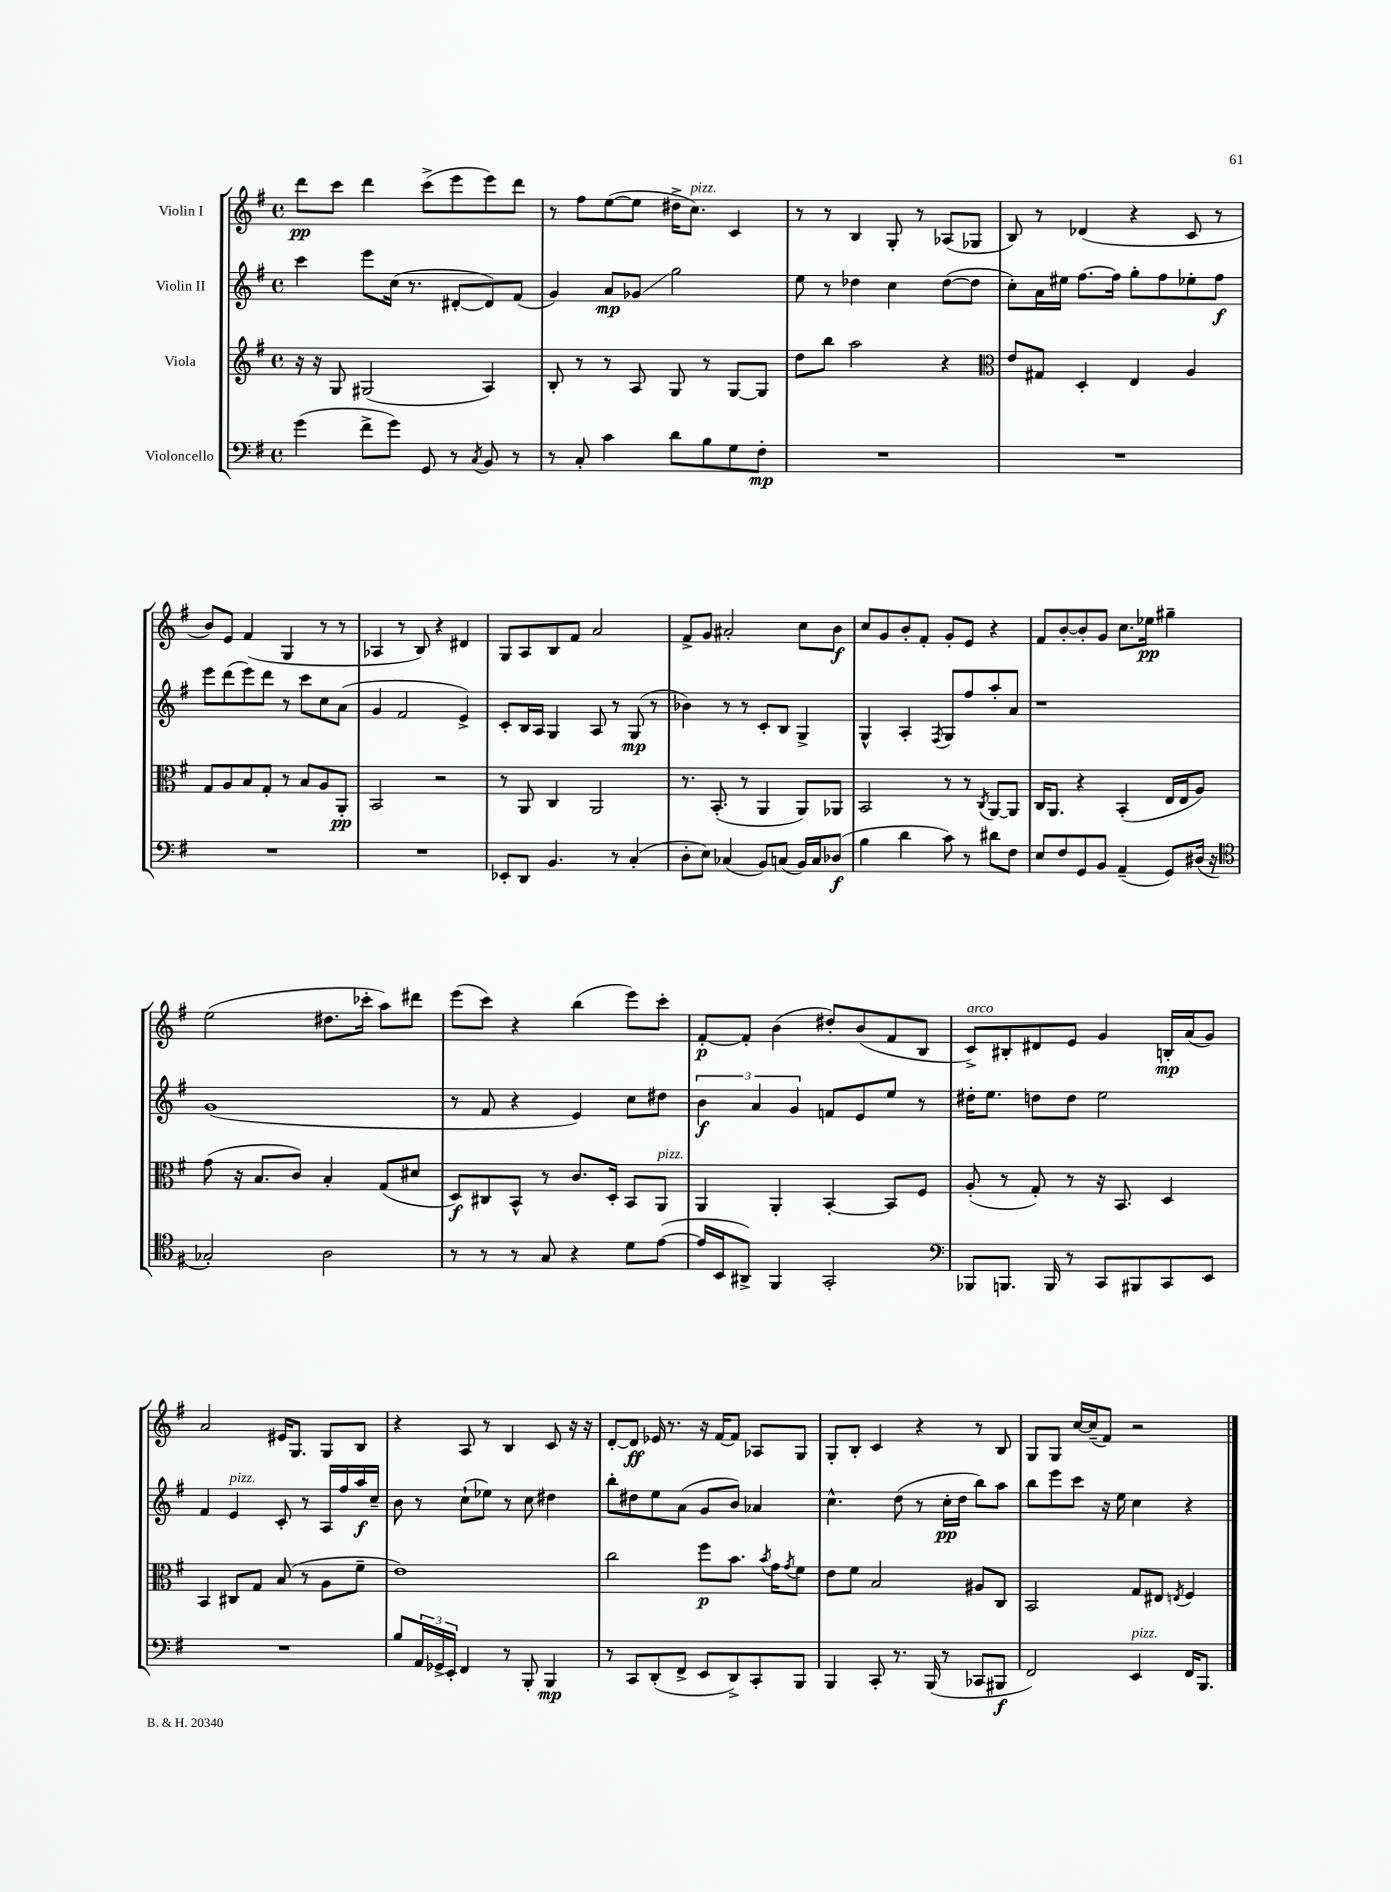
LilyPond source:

<<
\new StaffGroup <<
\new Staff = "s0" \with { instrumentName = "Violin I" } {
    \clef treble \key g \major \defaultTimeSignature \time 4/4
    d'''8\pp c'''8 d'''4 c'''8->( e'''8 e'''8) d'''8 |
    r8 fis''8 e''8~( e''8 dis''16-> c''8.^\markup { \italic "pizz." }) c'4 |
    r8 r8 b4 g8-. r8 aes8( ges8 |
    b8) r8 des'4( r4 c'8 r8 |
    b'8) e'8 fis'4( g4 r8 r8 |
    aes4 r8 b8) r4 dis'4 |
    g8 a8 b8 fis'8 a'2 |
    fis'8-> g'8 ais'2-. c''8 b'8\f |
    c''8 g'8 b'8-. fis'8-. g'8-. e'8 r4 |
    fis'8 b'8~-. b'8-. g'8 c''8. ees''16\pp gis''4-- |
    e''2( dis''8. ces'''16-. a''8) dis'''8 |
    e'''8( c'''8) r4 b''4( e'''8) c'''8-. |
    fis'8~-.\p fis'8-. b'4( dis''8-.) b'8( fis'8 b8 |
    c'8->^\markup { \italic "arco" }) bis8-. dis'8 e'8 g'4 b16-.\mp a'16( g'8) |
    a'2 eis'16 g8. g8 b8 |
    r4 a8 r8 b4 c'8 r16 r16 |
    d'8~-. d'8\ff ees'16 r8. r16 fis'16~ fis'8 aes8 g8 |
    g8-. b8-. c'4 r4 r8 b8 |
    g8 g8 c''16~ c''16--( fis'8) r2 \bar "|." |
}
\new Staff = "s1" \with { instrumentName = "Violin II" } {
    \clef treble \key g \major \defaultTimeSignature \time 4/4
    c'''4 e'''8 c''16( r8. dis'8~-. dis'8) fis'8( |
    g'4) a'8\mp ges'8\glissando g''2 |
    e''8 r8 des''4 c''4 des''8~( des''8 |
    c''8-.) a'16 eis''16 fis''8.~ fis''16 g''8-. fis''8 ees''8-. fis''8\f |
    e'''8 d'''8( e'''8) d'''8 r8 c'''8 c''8 a'8( |
    g'4 fis'2 e'4->) |
    c'8-. b16 a16 g4 a8 r8 g8\mp( r8 |
    bes'4) r8 r8 c'8-. b8 g4-> |
    g4-^ a4-. \acciaccatura { fis8 } g8 fis''8 a''8-. a'8 |
    r1 |
    g'1( |
    r8 fis'8 r4 e'4) c''8 dis''8 |
    \tuplet 3/2 { b'4\f a'4 g'4 } f'8 e'8 e''8 r8 |
    dis''16-. e''8. d''8 d''8 e''2 |
    fis'4 e'4^\markup { \italic "pizz." } c'8-. r8 a16 fis''16 a''16\f c''16-- |
    b'8 r8 c''8-!( ees''8) r8 c''8 dis''4 |
    b''8-. dis''8 e''8 a'8( g'8 b'8) aes'4 |
    c''4.-^ d''8( r8 c''16-.\pp d''16 b''8) a''8 |
    b''8 e'''8 c'''8 r16 e''16 c''4 r4 \bar "|." |
}
\new Staff = "s2" \with { instrumentName = "Viola" } {
    \clef treble \key g \major \defaultTimeSignature \time 4/4
    r16 r16 g8 gis2( a4) |
    b8-. r8 r8 a8 g8 r8 g8~ g8 |
    d''8 b''8 a''2 r4 |
    \clef alto e'8 gis8 d4-. e4 a4 |
    g8 a8 b8 g8-. r8 b8 a8 a,8-.\pp |
    b,2 r2 |
    r8 a,8 c4 a,2 |
    r8. b,8.-.( r8 a,4 a,8) aes,8 |
    b,2 r8 r8 \acciaccatura { c8 } a,8~ a,8 |
    c16 a,8. r4 b,4-.( e16 e16 a8) |
    g'8( r16 b8. c'8) b4-. g8( dis'8 |
    d8\f) cis8 b,8-^ r8 c'8. d16-. b,8 a,8^\markup { \italic "pizz." } |
    a,4 a,4-. b,4~-. b,8 fis8 |
    a8-.( r8 g8-.) r8 r16 b,8. d4 |
    b,4 cis8 g8 b8( r8 a8 fis'8-- |
    e'1) |
    c''2 fis''8\p b'8. \acciaccatura { b'8 } g'16 \acciaccatura { g'8 } fis'8 |
    e'8 fis'8 b2 ais8 c8 |
    b,2 g8 eis8 \acciaccatura { e8 } fis4 \bar "|." |
}
\new Staff = "s3" \with { instrumentName = "Violoncello" } {
    \clef bass \key g \major \defaultTimeSignature \time 4/4
    g'4( fis'8-> g'8) g,8 r8 \acciaccatura { c8 } b,8 r8 |
    r8 c8-. c'4 d'8 b8 g8 fis8-.\mp |
    R1 |
    R1 |
    R1 |
    R1 |
    ees,8-. d,8 b,4. r8 c4-.( |
    d8-. e8) ces4( b,8) c8( b,16) c16 des8\f( |
    b4 d'4 c'8) r8 dis'8 fis8 |
    e8 fis8 g,8 b,8 a,4--( g,8) dis16( r16 |
    \clef tenor ges2-.) a2 |
    r8 r8 r8 g8 r4 d'8 e'8~( |
    e'16 b,16 ais,8->) fis,4 g,2-. |
    \clef bass bes,,8 b,,8. b,,16 r8 c,8 bis,,8 c,8 e,8 |
    R1 |
    b8 \tuplet 3/2 { a,16 ges,16-> e,16-. } fis,4 r8 b,,8-. b,,4\mp |
    r8 c,8 d,8-.( fis,8-> e,8 d,8->) c,8-. b,,8 |
    b,,4 c,8-. r8. b,,16( r8 ces,8 bis,,8\f |
    fis,2) e,4^\markup { \italic "pizz." } fis,16 b,,8. \bar "|." |
}
>>
>>
\layout { \context { \Score \remove "Bar_number_engraver" } }
